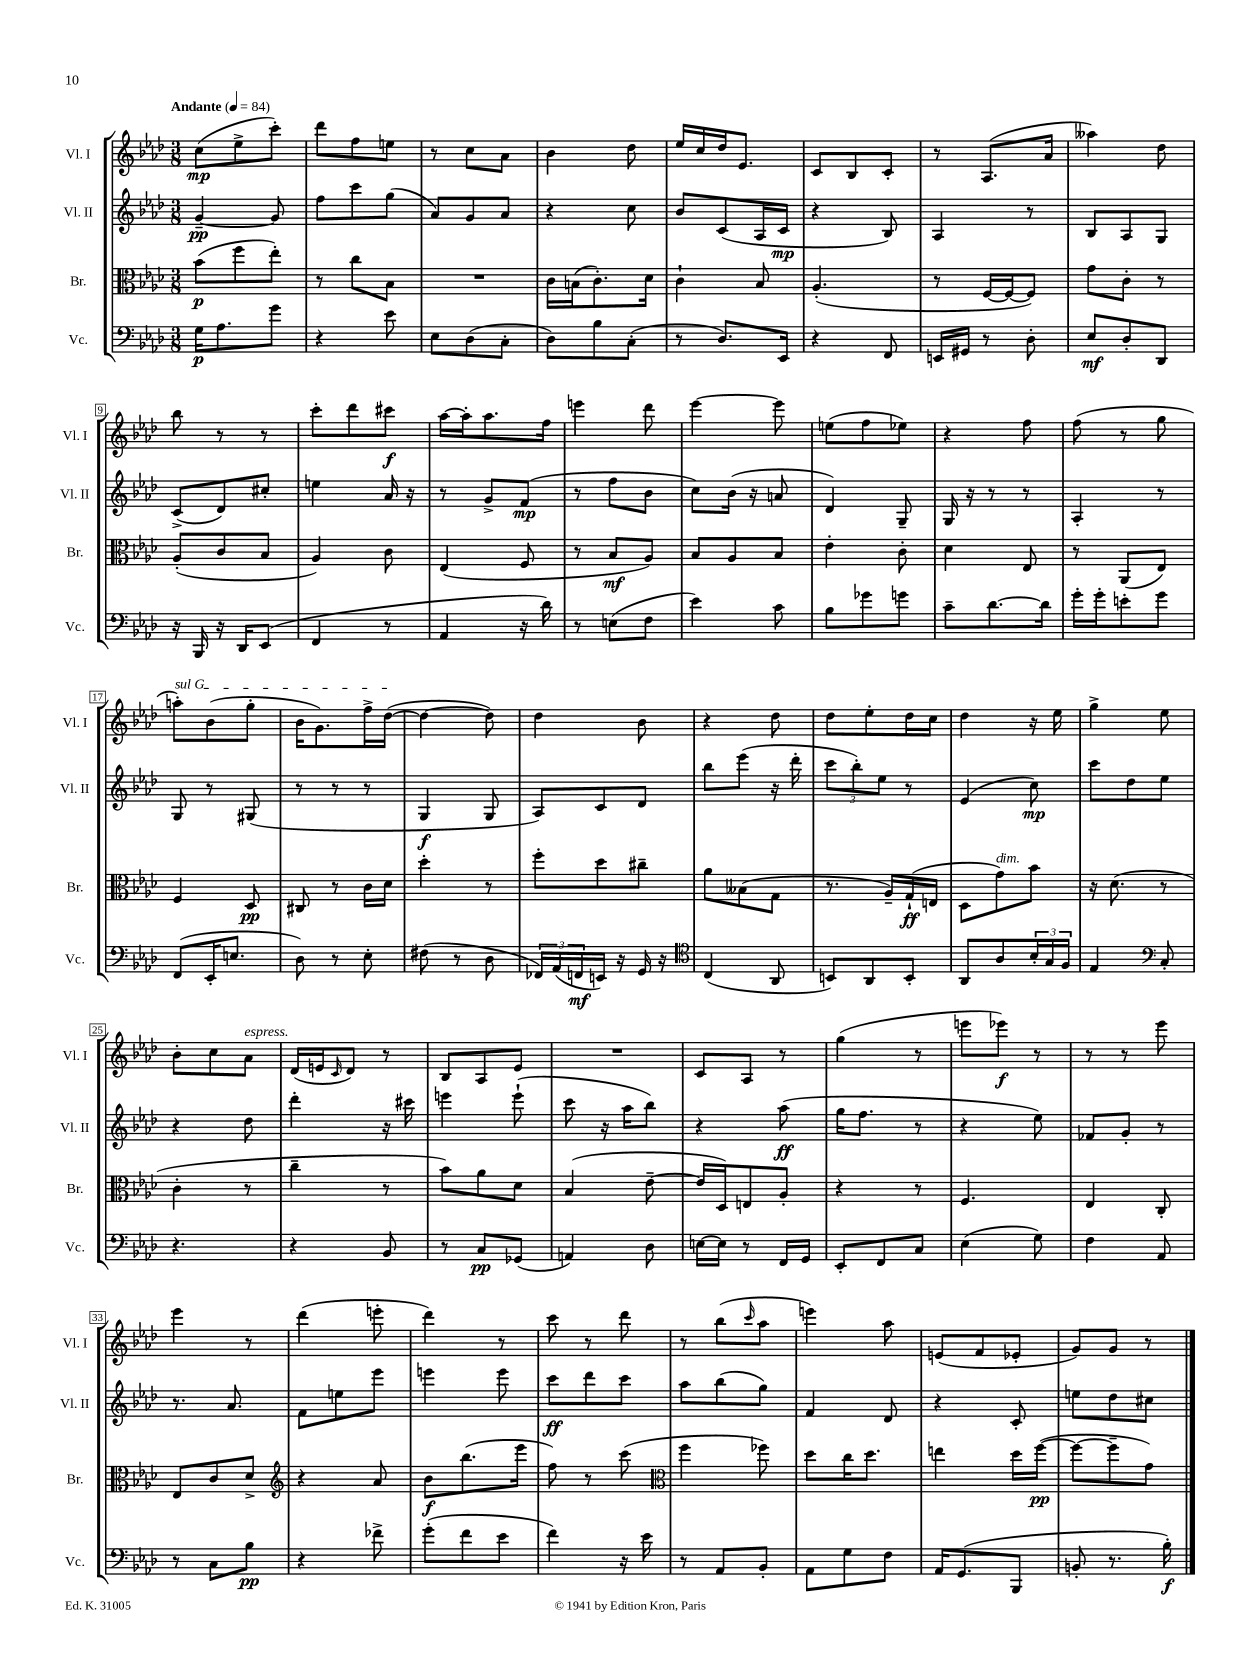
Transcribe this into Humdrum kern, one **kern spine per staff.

**kern	**dynam	**kern	**dynam	**kern	**dynam	**kern	**dynam
*part4	*part4	*part3	*part3	*part2	*part2	*part1	*part1
*staff4	*staff4	*staff3	*staff3	*staff2	*staff2	*staff1	*staff1
*I"Vc.	*	*I"Br.	*	*I"Vl. II	*	*I"Vl. I	*
*I'Vc.	*	*I'Br.	*	*I'Vl. II	*	*I'Vl. I	*
*clefF4	*	*clefC3	*	*clefG2	*	*clefG2	*
*k[b-e-a-d-]	*	*k[b-e-a-d-]	*	*k[b-e-a-d-]	*	*k[b-e-a-d-]	*
*M3/8	*	*M3/8	*	*M3/8	*	*M3/8	*
*MM84	*	*MM84	*	*MM84	*	*MM84	*
=1	=1	=1	=1	=1	=1	=1	=1
!	!	!	!	!	!	!LO:TX:a:B:t=Andante	!
16G\KL	p	(8b-\L	p	[4g~/	pp	(8cc\L	mp
8.A-\	.	.	.	.	.	.	.
.	.	8ff\	.	.	.	8ee-^\	.
8g\J	.	8ee-'\J)	.	8g/]	.	8ccc'\J)	.
=2	=2	=2	=2	=2	=2	=2	=2
4r	.	8r	.	8ff\L	.	8ddd-\L	.
.	.	8cc\L	.	8ccc\	.	8ff\	.
8e-\	.	8B-\J	.	(8gg\J	.	8een\J	.
=3	=3	=3	=3	=3	=3	=3	=3
8E-\L	.	4.r	.	8a-/L)	.	8r	.
(8D-\	.	.	.	8g/	.	8cc\L	.
8C'\J	.	.	.	8a-/J	.	8a-\J	.
=4	=4	=4	=4	=4	=4	=4	=4
8D-\L)	.	16c\LL	.	4r	.	4b-\	.
.	.	(16Bn\J	.	.	.	.	.
8B-\	.	8.c'\)	.	.	.	.	.
(8C'\J	.	.	.	8cc\	.	8dd-\	.
.	.	16d-\Jk	.	.	.	.	.
=5	=5	=5	=5	=5	=5	=5	=5
8r	.	4c`\	.	8b-/L	.	16ee-/LL	.
.	.	.	.	.	.	16cc/	.
8.D-/L)	.	.	.	(8c/	.	16dd-/J	.
.	.	.	.	.	.	8.e-/J	.
.	.	8B-/	.	16A-/L	.	.	.
16EE-/Jk	.	.	.	16c/JJ	mp	.	.
=6	=6	=6	=6	=6	=6	=6	=6
4r	.	(4.A-'/	.	4r	.	8c/L	.
.	.	.	.	.	.	8B-/	.
8FF/	.	.	.	8B-/)	.	8c'/J	.
=7	=7	=7	=7	=7	=7	=7	=7
16EEn/LL	.	8r	.	4A-/	.	8r	.
16GG#X/JJ	.	.	.	.	.	.	.
8r	.	[16F/LL	.	.	.	(8.A-/L	.
.	.	16F/J_	.	.	.	.	.
8D-'\	.	8F/J])	.	8r	.	.	.
.	.	.	.	.	.	16a-/Jk	.
=8	=8	=8	=8	=8	=8	=8	=8
8E-/L	mf	8g\L	.	8B-/L	.	4aa--X\)	.
8D-'/	.	8c'\J	.	8A-/	.	.	.
8DD-/J	.	8r	.	8G/J	.	8dd-\	.
!!LO:LB:g=z
=9	=9	=9	=9	=9	=9	=9	=9
16r	.	(8A-'/L	.	(8c^/L	.	8bb-\	.
16BBB-/	.	.	.	.	.	.	.
16r	.	8c/	.	8d-/)	.	8r	.
16DD-/KL	.	.	.	.	.	.	.
(8EE-/J	.	8B-/J	.	8cc#X'/J	.	8r	.
=10	=10	=10	=10	=10	=10	=10	=10
4FF/	.	4A-/)	.	4een\	.	8ccc'\L	.
.	.	.	.	.	.	8ddd-\	.
8r	.	8c\	.	16a-/	.	8ccc#X\J	f
.	.	.	.	16r	.	.	.
=11	=11	=11	=11	=11	=11	=11	=11
4AA-/	.	(4E-/	.	8r	.	[16aa-\LL	.
.	.	.	.	.	.	16aa-'\J]	.
.	.	.	.	8g^/L	.	8.aa-\	.
16r	.	8F/	.	(8f/J	mp	.	.
16d-\)	.	.	.	.	.	16ff\Jk	.
=12	=12	=12	=12	=12	=12	=12	=12
8r	.	8r	.	8r	.	4eeen\	.
(8En\L	.	8B-/L	mf	8ff\L	.	.	.
8F\J	.	8A-/J)	.	8b-\J	.	8ddd-\	.
=13	=13	=13	=13	=13	=13	=13	=13
4e-\)	.	8B-/L	.	8cc\L)	.	[4eee-\	.
.	.	8A-/	.	(16b-\Jk	.	.	.
.	.	.	.	16r	.	.	.
8c\	.	8B-/J	.	8an/	.	8eee-\]	.
=14	=14	=14	=14	=14	=14	=14	=14
8B-\L	.	4e-'\	.	4d-/)	.	(8een\L	.
8g-X\	.	.	.	.	.	8ff\	.
8gn\J	.	8c'\	.	8G~/	.	8ee-X\J)	.
=15	=15	=15	=15	=15	=15	=15	=15
8c~\L	.	4d-\	.	16G/	.	4r	.
.	.	.	.	16r	.	.	.
[8.d-\	.	.	.	8r	.	.	.
.	.	8E-/	.	8r	.	8ff\	.
16d-\Jk]	.	.	.	.	.	.	.
=16	=16	=16	=16	=16	=16	=16	=16
16g'\LL	.	8r	.	4A-'/	.	(8ff\	.
16g'\J	.	.	.	.	.	.	.
8en'\	.	(8AA-/L	.	.	.	8r	.
8g\J	.	8E-/J)	.	8r	.	8gg\	.
!!LO:LB:g=z
=17	=17	=17	=17	=17	=17	=17	=17
!	!	!	!	!	!	!LO:TX:a:i:t=sul G	!
(8FF/L	.	4F/	.	8G/	.	8aan'\L)	.
16EE-'/K	.	.	.	8r	.	(8b-\	.
8.En/J	.	.	.	.	.	.	.
.	.	8D-/	pp	(8G#X/	.	8gg'\J	.
=18	=18	=18	=18	=18	=18	=18	=18
8D-\)	.	8C#X/	.	8r	.	16b-\KL	.
.	.	.	.	.	.	8.g\)	.
8r	.	8r	.	8r	.	.	.
8E-'\	.	16c\LL	.	8r	.	16ff^\L	.
.	.	16d-\JJ	.	.	.	([16dd-\JJ	.
=19	=19	=19	=19	=19	=19	=19	=19
(8F#X\	.	4dd-'\	.	4G/	f	4dd-\_	.
8r	.	.	.	.	.	.	.
8D-\	.	8r	.	8G/	.	8dd-\])	.
=20	=20	=20	=20	=20	=20	=20	=20
24FF-X/LL)	.	8ff'\L	.	8A-/L)	.	4dd-\	.
(24AA-/	.	.	.	.	.	.	.
24FFn/	mf	.	.	.	.	.	.
16EEn/JJ)	.	8dd-\	.	8c/	.	.	.
16r	.	.	.	.	.	.	.
16GG/	.	8cc#X~\J	.	8d-/J	.	8b-\	.
16r	.	.	.	.	.	.	.
=21	=21	=21	=21	=21	=21	=21	=21
*clefC4	*	*	*	*	*	*	*
(4C/	.	8a-\L	.	8bb-\L	.	4r	.
.	.	(8B--X\	.	(8eee-\J	.	.	.
8AA-/	.	8G\J	.	16r	.	8dd-\	.
.	.	.	.	16ddd-'\	.	.	.
=22	=22	=22	=22	=22	=22	=22	=22
8BBn/L)	.	8.r	.	12ccc\L	.	8dd-\L	.
.	.	.	.	12bb-'\)	.	.	.
8AA-/	.	.	.	.	.	8ee-'\	.
.	.	.	.	12ee-\J	.	.	.
.	.	16A-~/LL)	.	.	.	.	.
8BB'/J	.	(16G`/	ff	8r	.	16dd-\L	.
.	.	16En/JJ	.	.	.	16cc\JJ	.
=23	=23	=23	=23	=23	=23	=23	=23
8AA-/L	.	8D-\L	.	(4e-/	.	4dd-\	.
!	!	!LO:TX:a:i:t=dim.	!	!	!	!	!
8A-/	.	8g\)	.	.	.	.	.
24B-'/L	.	8b-\J	.	8cc\)	mp	16r	.
24G/	.	.	.	.	.	.	.
.	.	.	.	.	.	16ee-\	.
24F/JJ	.	.	.	.	.	.	.
=24	=24	=24	=24	=24	=24	=24	=24
4E-/	.	16r	.	8ccc\L	.	4gg^\	.
.	.	(8.d-\	.	.	.	.	.
.	.	.	.	8dd-\	.	.	.
*clefF4	*	*	*	*	*	*	*
8C'/	.	8r	.	8ee-\J	.	8ee-\	.
!!LO:LB:g=z
=25	=25	=25	=25	=25	=25	=25	=25
4.r	.	4c'\	.	4r	.	8b-'\L	.
.	.	.	.	.	.	8cc\	.
!	!	!	!	!	!	!LO:TX:a:i:t=espress.	!
.	.	8r	.	8dd-\	.	8a-\J	.
=26	=26	=26	=26	=26	=26	=26	=26
4r	.	4cc~\	.	4ddd-'\	.	(16d-/LL	.
.	.	.	.	.	.	16en/J	.
.	.	.	.	.	.	16qqc/	.
.	.	.	.	.	.	8d-/J)	.
8BB-/	.	8r	.	16r	.	8r	.
.	.	.	.	16ccc#X\	.	.	.
=27	=27	=27	=27	=27	=27	=27	=27
8r	.	8b-\L)	.	4eeen\	.	8B-/L	.
8C/L	pp	8a-\	.	.	.	8A-/	.
(8GG-X/J	.	8d-\J	.	(8eee`\	.	8e-/J	.
=28	=28	=28	=28	=28	=28	=28	=28
4AAn/)	.	(4B-/	.	8ccc\	.	4.r	.
.	.	.	.	16r	.	.	.
.	.	.	.	16aa-\KL	.	.	.
8D-\	.	[8e-~\	.	8bb-\J)	.	.	.
=29	=29	=29	=29	=29	=29	=29	=29
[16En\LL	.	16e-/LL]	.	4r	.	8c/L	.
16E\JJ]	.	16D-/J)	.	.	.	.	.
8r	.	8En/	.	.	.	8A-/J	.
16FF/LL	.	8A-'/J	.	(8aa-\	ff	8r	.
16GG/JJ	.	.	.	.	.	.	.
=30	=30	=30	=30	=30	=30	=30	=30
8EE-'/L	.	4r	.	16gg\KL	.	(4gg\	.
.	.	.	.	8.ff\J	.	.	.
8FF/	.	.	.	.	.	.	.
8C/J	.	8r	.	8r	.	8r	.
=31	=31	=31	=31	=31	=31	=31	=31
(4E-\	.	4.F/	.	4r	.	8eeen\L	.
.	.	.	.	.	.	8eee-X\J)	f
8G\)	.	.	.	8ee-\)	.	8r	.
=32	=32	=32	=32	=32	=32	=32	=32
4F\	.	4E-/	.	8f-X/L	.	8r	.
.	.	.	.	8g'/J	.	8r	.
8AA-/	.	8C'/	.	8r	.	8eee-\	.
!!LO:LB:g=z
=33	=33	=33	=33	=33	=33	=33	=33
8r	.	8E-/L	.	8.r	.	4eee-\	.
8C\L	.	8c/	.	.	.	.	.
.	.	.	.	8.a-/	.	.	.
8B-\J	pp	8d-^/J	.	.	.	8r	.
=34	=34	=34	=34	=34	=34	=34	=34
*	*	*clefG2	*	*	*	*	*
4r	.	4r	.	8f\L	.	(4ddd-\	.
.	.	.	.	8een\	.	.	.
8f-X^\	.	8a-/	.	8eee-\J	.	8eeen'\	.
=35	=35	=35	=35	=35	=35	=35	=35
(8g'\L	.	8b-\L	f	4eeen\	.	4ddd-\)	.
8f\	.	(8.bb-\	.	.	.	.	.
8e-\J	.	.	.	8eee\	.	8r	.
.	.	16eee-\Jk	.	.	.	.	.
=36	=36	=36	=36	=36	=36	=36	=36
4f\)	.	8ff\)	.	8ccc\L	ff	8ccc\	.
.	.	8r	.	8ddd-\	.	8r	.
16r	.	(8ccc\	.	8ccc\J	.	8ddd-\	.
16e-\	.	.	.	.	.	.	.
=37	=37	=37	=37	=37	=37	=37	=37
*	*	*clefC3	*	*	*	*	*
8r	.	4ff\	.	8aa-\L	.	8r	.
8AA-/L	.	.	.	(8bb-\	.	(8bb-\L	.
.	.	.	.	.	.	16qqccc/	.
8BB-'/J	.	8ff-X\)	.	8gg\J)	.	8aa-\J	.
=38	=38	=38	=38	=38	=38	=38	=38
8AA-\L	.	8dd-\L	.	4f/	.	4eeen\)	.
8G\	.	16cc\K	.	.	.	.	.
.	.	8.dd-\J	.	.	.	.	.
8F\J	.	.	.	8d-/	.	8aa-\	.
=39	=39	=39	=39	=39	=39	=39	=39
16AA-/KL	.	4een\	.	4r	.	(8en/L	.
(8.GG/	.	.	.	.	.	.	.
.	.	.	.	.	.	8f/	.
8BBB-/J	.	16dd-\LL	.	8c'/	.	8e-X'/J	.
.	.	([16ff\JJ	pp	.	.	.	.
=40	=40	=40	=40	=40	=40	=40	=40
8BBn'/	.	8ff\L_	.	8een\L	.	8g/L)	.
8.r	.	8ff~\]	.	8dd-\	.	8g/J	.
.	.	8g\J)	.	8cc#X\J	.	8r	.
16B-'\)	f	.	.	.	.	.	.
==	==	==	==	==	==	==	==
*-	*-	*-	*-	*-	*-	*-	*-
